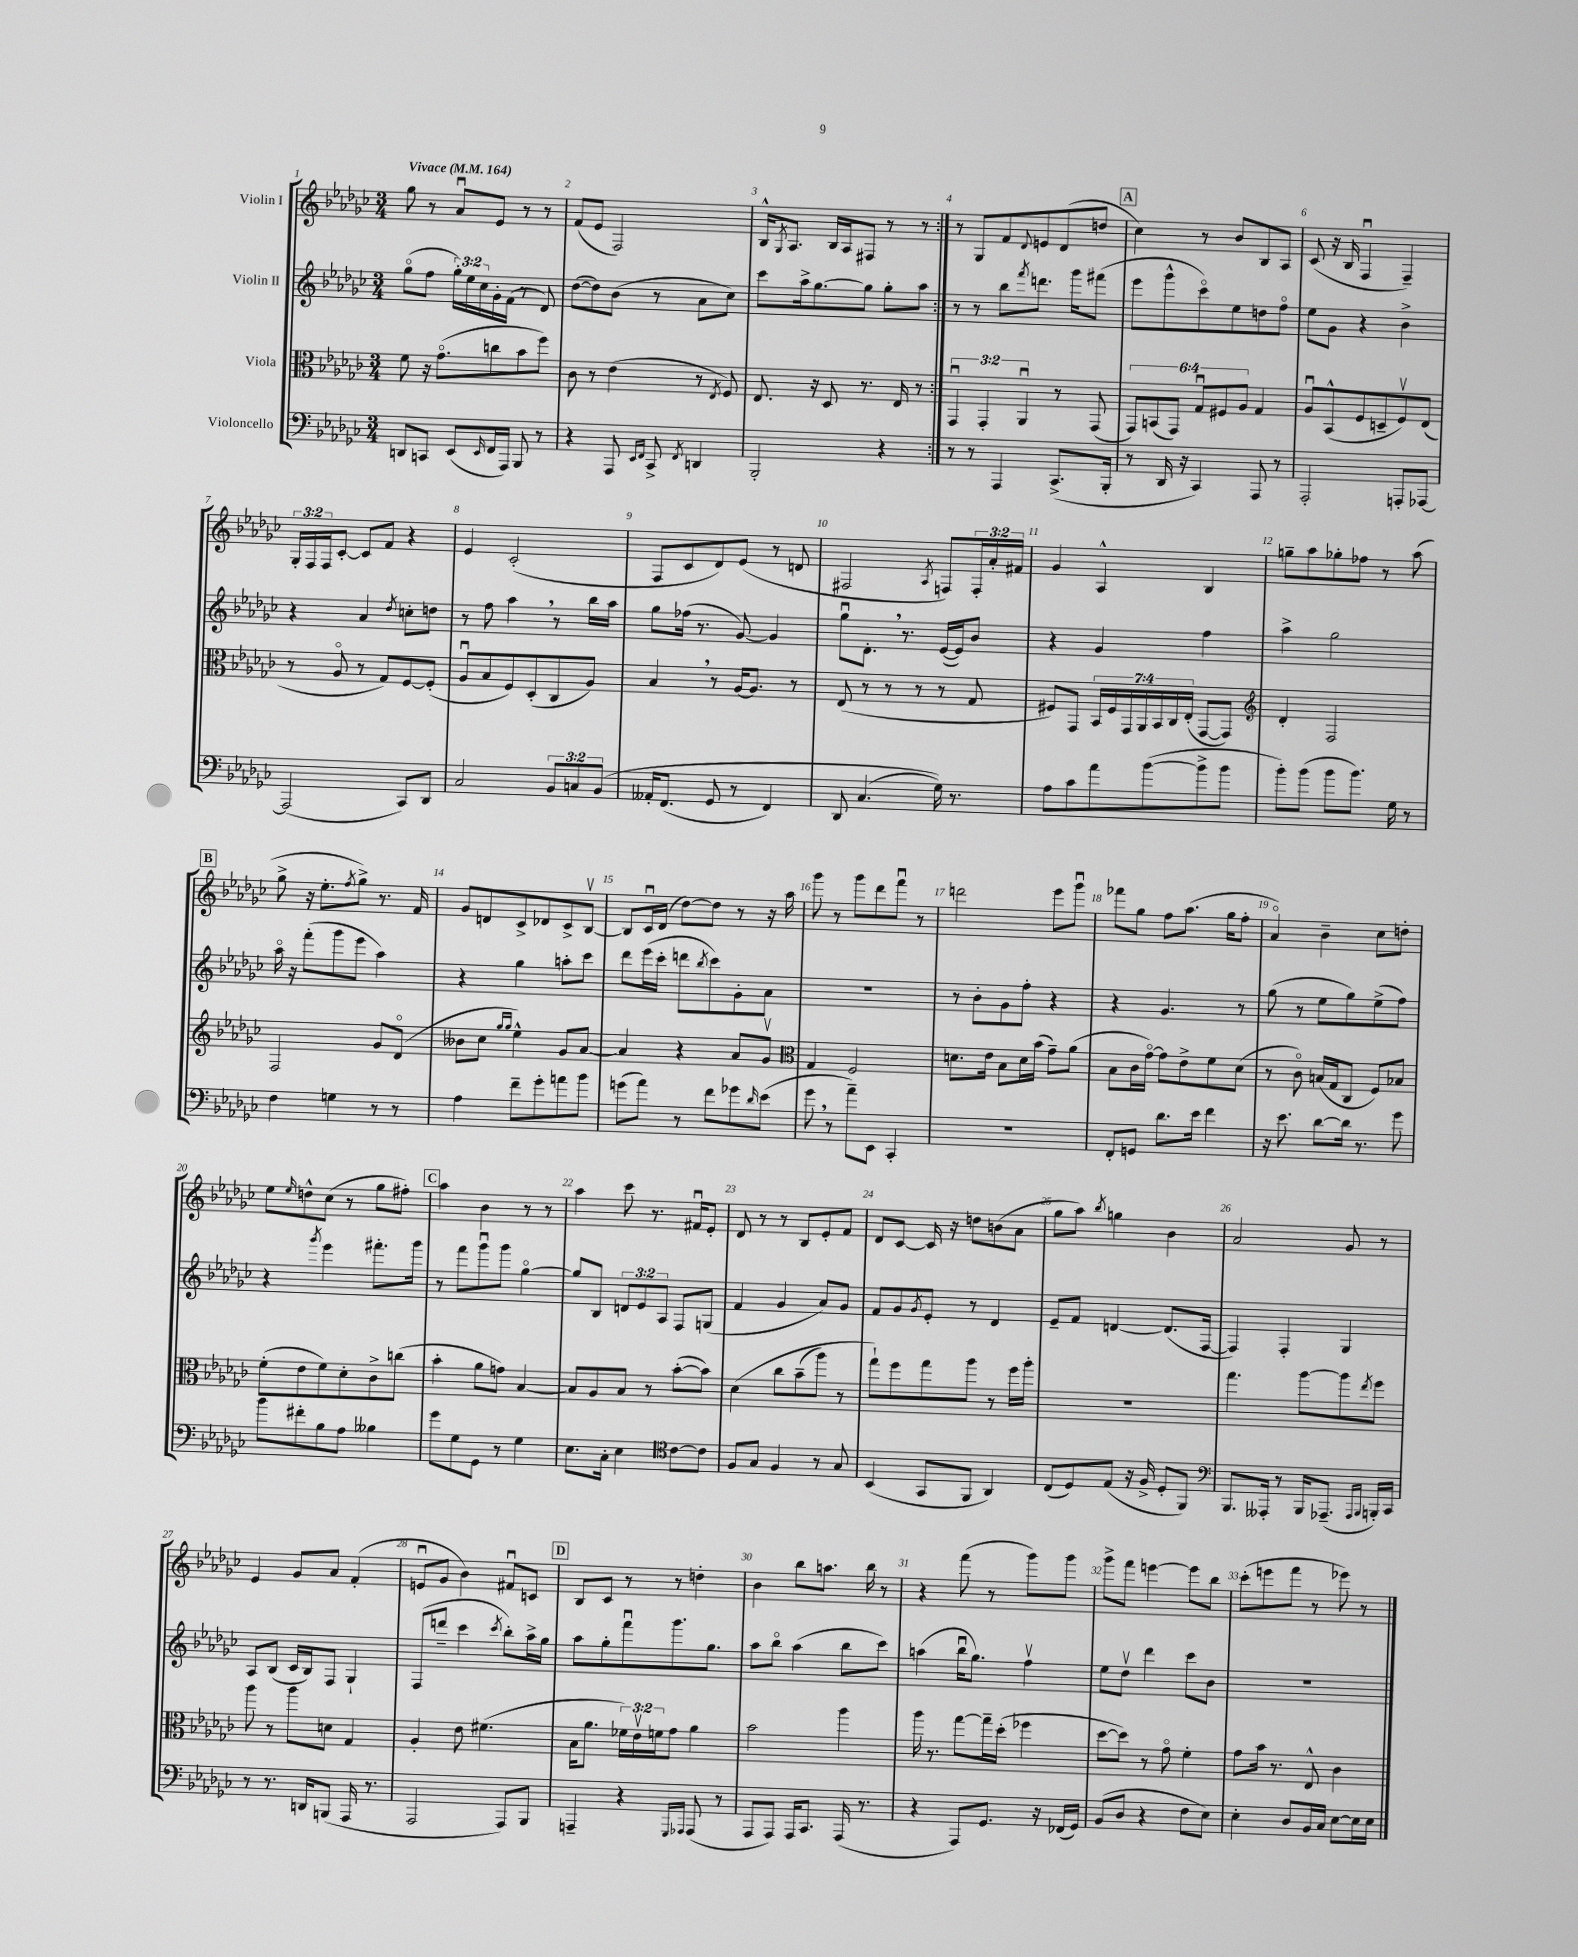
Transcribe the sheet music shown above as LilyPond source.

<<
\new StaffGroup <<
\new Staff = "s0" \with { instrumentName = "Violin I" } {
    \clef treble \key ges \major \numericTimeSignature \time 3/4 \override Staff.TupletNumber.text = #tuplet-number::calc-fraction-text \tempo "Vivace" 4 = 164
    \repeat volta 2 { ges''8 r8 aes'8\downbow ees'8 r8 r8 |
    f'8( ees'8 f2) |
    bes16-^ \acciaccatura { ges8 } aes8. bes16 aes16 fis8 r8 r8 | }
    r8 ges8 f'8 \appoggiatura { des'8 } e'8 des'8( d''8 |
    \mark \markup { \box "A" } ces''4) r8 bes'8 bes8 aes8 |
    ces'8( r16 bes16 f4\downbow f4--) |
    \tuplet 3/2 { ges16-. f16 f16 } ces'8~-. ces'8 f'8 r4 |
    ees'4 ces'2-.( |
    f8 ces'8 des'8) ees'8( r8 d'8 |
    fis2 \acciaccatura { aes8 } f8) \tuplet 3/2 { f16-. aes'16-. fis'16 } |
    ges'4 aes4-^ bes4 |
    g''8-- aes''8 ges''8-. fes''8 r8 aes''8( |
    \mark \markup { \box "B" } ges''8-> r16 ees''8.-. \acciaccatura { f''8 } ges''8->) r8. f'16 |
    ges'8 d'8 ces'8-> des'8 ces'8-> bes8~\upbow |
    bes8 ces'16\downbow des'16( des''8~) des''8 r8 r16 aes''16 |
    ges'''8 r8 ges'''8 des'''8 f'''8\downbow r8 |
    d'''2 ees'''8 ges'''8\downbow |
    fes'''8 ges''8 f''8 aes''8.( ges''16 f''8-. |
    aes'4\flageolet) bes'4-- ces''8 d''8-. |
    ees''8 \grace { ees''16 } d''8-^ ces''8( r8 ges''8 fis''8-.) |
    \mark \markup { \box "C" } aes''4 bes'4 r8 r8 |
    aes''4 ces'''8 r8. fis'16\downbow ees'8-. |
    des'8 r8 r8 bes8 ees'8-. f'8 |
    des'8 ces'8~ ces'16 r16 d''8 b'8( aes'8 |
    ges''8 aes''8) \acciaccatura { bes''8 } g''4 bes'4 |
    aes'2 ges'8 r8 |
    ees'4 ges'8 aes'8 f'4-.( |
    e'8\downbow ges'8 bes'4) fis'8\downbow c'8 |
    \mark \markup { \box "D" } bes8 ces'8 r8 r8 d''4-. |
    bes'4 bes''8 a''8. bes''16 r8 |
    r4 f'''8( r8 ges'''8) ges'''8 |
    ges'''8-> f'''8 e'''4~ e'''8 bes''8 |
    ces'''8-.( e'''8 f'''8 r8 ees'''8) r8 \bar "|." |
}
\new Staff = "s1" \with { instrumentName = "Violin II" } {
    \clef treble \key ges \major \numericTimeSignature \time 3/4 \override Staff.TupletNumber.text = #tuplet-number::calc-fraction-text
    \repeat volta 2 { ges''8\flageolet( f''8 \tuplet 3/2 { ges''16-.) ees''16 ces''16 } ges'16-. f'16( r8 des'8) |
    des''8~( des''8) bes'8( r8 aes'8 ces''8) |
    ces'''8 aes''16-> ges''8.~ ges''8 ges''8-. aes''8 | }
    r8 r8 bes''8 \acciaccatura { f'''8 } d'''8. ges'''16 fis'''8( |
    \mark \markup { \box "A" } ees'''8 ges'''8-^ ces'''8\flageolet) ees''8 d''8 f''8\flageolet |
    ees''8 ges'8 r4 bes'4-> |
    r4 aes'4 \acciaccatura { des''8 } c''8-. d''8 |
    r8 f''8 aes''4 \breathe r8 bes''16 aes''16 |
    ges''8 fes''16( r8. ges'8~) ges'4 |
    ges''8\downbow des'8.-. \breathe r8. ees'16~( ees'16) bes'8 |
    r4 ges'4 f''4 |
    aes''4-> ges''2 |
    \mark \markup { \box "B" } aes''16\flageolet r16 f'''8-.( ges'''8 ees'''8 aes''4) |
    r4 ges''4 a''8-. ces'''8 |
    des'''8 ees'''16( ces'''16-. d'''8 \acciaccatura { bes''8 } ces'''8) ges'8-. aes'8 |
    r2. |
    r8 bes'8-. ges'8 f''8-. r4 |
    r4 ges'4. r8 |
    ges''8( r8 ees''8 ges''8) ees''8->( f''8) |
    r4 \acciaccatura { ges'''8 } ees'''4 fis'''8.-. ges'''16 |
    \mark \markup { \box "C" } r8 f'''8 ges'''8\downbow ges'''8 ges''4~\flageolet |
    ges''8 bes8 \tuplet 3/2 { d'8 ees'8 aes8 } f8 g8( |
    f'4 ges'4 aes'8) ges'8 |
    f'8 ges'8 \acciaccatura { ges'8 } ees'8-. r8 des'4 |
    ees'8-- f'8 d'4~ d'8.( f16~ |
    f4) f4-. ges4 |
    aes8 bes8( ces'16 bes16) f8 ges4-! |
    f8( d'''8-- ces'''4 \acciaccatura { ces'''8 } bes''8-.) aes''16-> ges''16 |
    \mark \markup { \box "D" } aes''8 ges''8-. f'''8\downbow ges'''8. ges''8. |
    aes''8 bes''8\flageolet aes''4( bes''8 ces'''8) |
    a''4( bes''16\downbow ges''8.) f''4\upbow |
    ees''8 des''8\upbow des'''4 ces'''8 bes'8 |
    R2. \bar "|." |
}
\new Staff = "s2" \with { instrumentName = "Viola" } {
    \clef alto \key ges \major \numericTimeSignature \time 3/4 \override Staff.TupletNumber.text = #tuplet-number::calc-fraction-text
    \repeat volta 2 { f'8 r16 ges'8.\flageolet( c''8 bes'8 f''8) |
    ces'8 r8 ees'4( r8 \acciaccatura { ees8 } f8) |
    ees8. r16 des8 r8. ees16 r8 | }
    \tuplet 3/2 { ges,4\downbow ges,4-. aes,4\downbow } r8 ges,8( |
    \mark \markup { \box "A" } \tuplet 6/4 { ges,8) b,8( ges,8) ges8\downbow fis8 aes8 } ges4 |
    aes8\downbow bes,8-^( f8 d8-- f8\upbow) ees8( |
    r8 aes8\flageolet r8 ges8) f8~ f8-.( |
    aes8\downbow bes8 f8) des8-.( ces8 aes8) |
    bes4 \breathe r8 aes16~ aes8. r8 |
    ees8( r8 r8 r8 r8 ges8 |
    fis8) ges,8 \tuplet 7/4 { bes,16 fis16 ges,16 aes,16 bes,16 ces16 ees16-.( } ges,8~ ges,8) |
    \clef treble des'4-. f2 |
    \mark \markup { \box "B" } f2 ges'8 des'8\flageolet( |
    beses'8 ces''8 \grace { ges''16 ges''16 } ees''4-^) ges'8 aes'8~ |
    aes'4 r4 aes'8 ges'8\upbow |
    \clef alto ges4 f2 |
    d'8. ees'16 bes8 d'16 bes'16( ges'8--) aes'8( |
    bes8 ces'16 ges'16~\flageolet) ges'8 ees'8-> f'8 des'8( |
    r8 ces'8\flageolet) b16( ges16 ces8 f8) bes8 |
    f'8-.( ees'8 f'8) des'8-. ces'8-> c''8( |
    \mark \markup { \box "C" } bes'4-. aes'8 g'8) bes4~ |
    bes8 aes8 bes8 r8 bes'8~-.( bes'8) |
    des'4\( ces''8 bes'8--( aes''8) r8 |
    ges''8-!\) f''8 ges''8 aes''8 r8 f''16 aes''16-. |
    R2. |
    ges''4. aes''8~ aes''8 \acciaccatura { ees''8 } f''8 |
    aes''8 r8 aes''8 d'8 ges4 |
    aes4-. ees'8 fis'4.( |
    \mark \markup { \box "D" } bes16 aes'8. \tuplet 3/2 { fes'16) ees'16\upbow f'16 } ges'8 aes'4 |
    bes'2 aes''4 |
    aes''16 r8. ges''8~ ges''16-- des''16-.( fes''4 |
    des''8~ des''8) r8 ges'8\flageolet f'4-. |
    ges'8 bes'16 r8. ees8-^ ces'4 \bar "|." |
}
\new Staff = "s3" \with { instrumentName = "Violoncello" } {
    \clef bass \key ges \major \numericTimeSignature \time 3/4 \override Staff.TupletNumber.text = #tuplet-number::calc-fraction-text
    \repeat volta 2 { d,8 c,8 ees,8( \grace { ees,16 } f,16 aes,,16) bes,,8 r8 |
    r4 aes,,8 \grace { ees,16 f,16 } ces,8-> \acciaccatura { f,8 } d,4 |
    bes,,2-. r4 | }
    r8 r8 aes,,4 ces,8.->( bes,,16-. |
    \mark \markup { \box "A" } r8 des,16 r16 ces,4) aes,,8 r8 |
    aes,,2-. a,,8-. aes,,8~ |
    aes,,2( ces,8) des,8 |
    ces2 \tuplet 3/2 { bes,8 c8 bes,8\( } |
    aeses,16-. f,8.( ges,8 r8 f,4) |
    des,8 ces4.( ges16)\) r8. |
    aes8 ces'8 aes'8 bes'8~( bes'8-> bes'8 |
    bes'8-.) bes'8( bes'8 bes'8.) ges16 r8 |
    \mark \markup { \box "B" } f4 g4 r8 r8 |
    aes4 f'8-- ges'8-. a'8 bes'8 |
    g'8( aes'8) r8 f'8 ges'8 \grace { des'16 } ees'8( |
    ges'8 \breathe r8 aes'8--) ees,8 ces,4-. |
    R2. |
    f,8-. g,8 des'8. ees'16 f'4 |
    r16 ees'8. des'8~ des'16 r8. ges'8 |
    bes'8 fis'8-. bes8 aes8 beses4 |
    \mark \markup { \box "C" } ges'8 ges8 ges,8 r8 ges4 |
    ees8. ces16-. ees4 \clef tenor ces'8~ ces'8 |
    f8 ges8 f4 r8 ges8 |
    bes,4( ges,8 f,8 aes,4) |
    ces8( des8) ees8( r16 f16-> des8-. f,8) |
    \clef bass bes,,8. aeses,,16-. r8 bes,,16 aes,,8.--( \grace { aes,,16 bes,,16 } b,,16-.) ces,16 |
    r8 r8. d,16 b,,8( aes,,16 r8. |
    aes,,2 aes,,8) bes,,8 |
    \mark \markup { \box "D" } a,,4-- r4 \grace { ges,,16 aes,,16 } aes,,8( r8 |
    aes,,8 aes,,8) aes,,16 ces,8. aes,,16( r8. |
    r4 aes,,8) ges,8. r16 fes,16( ges,16) |
    bes,8( des8 r4 f8 ees8) |
    ees4-. des8 bes,16 ces16 ees8~ ees16 ees16 \bar "|." |
}
>>
>>
\layout { \context { \Score \override BarNumber.break-visibility = ##(#f #t #t) barNumberVisibility = #all-bar-numbers-visible } }
